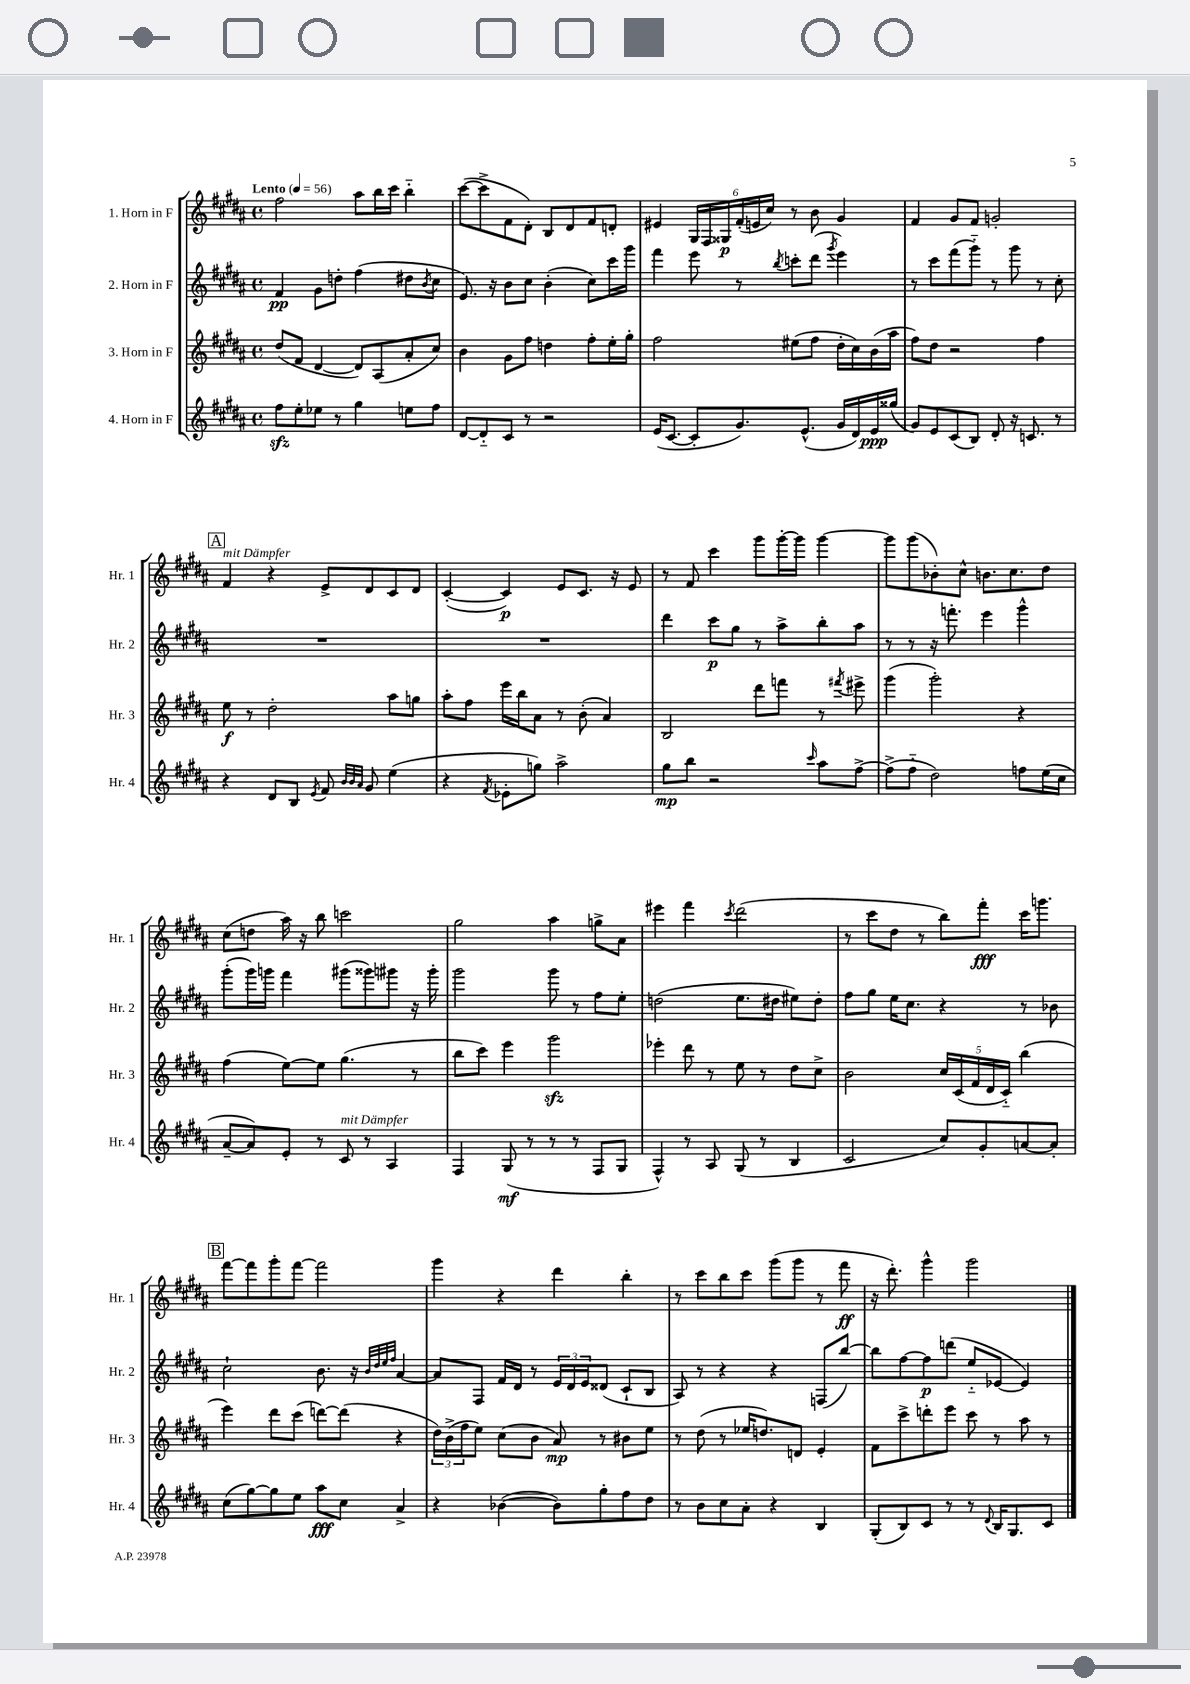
<<
\new StaffGroup <<
\new Staff = "s0" \with { instrumentName = "1. Horn in F" shortInstrumentName = "Hr. 1" } {
    \clef treble \key b \major \defaultTimeSignature \time 4/4 \tempo "Lento" 4 = 56
    fis''2 ais''8 b''16 cis'''16 b''4-_ |
    cis'''8~( cis'''8-> fis'8 dis'8-.) b8 dis'8 fis'8 d'8-. |
    eis'4 \tuplet 6/4 { gis16 fis16 gisis16\p fis'16-.( e'16 cis''16) } r8 b'8 gis'4 |
    fis'4 gis'8 fis'8 g'2-. |
    \mark \markup { \box "A" } fis'4^\markup { \italic "mit Dämpfer" } r4 e'8-> dis'8 cis'8 dis'8 |
    cis'4~-.( cis'4\p) e'8 cis'8. r16 e'8 |
    r8 fis'8 cis'''4 gis'''8 gis'''16~-. gis'''16 gis'''4~ |
    gis'''8 gis'''8( bes'8-.) cis''8-^ b'8. cis''8. dis''8 |
    cis''8( d''8 ais''16) r16 b''8 c'''2 |
    gis''2 ais''4 g''8-> ais'8 |
    eis'''4 fis'''4 \acciaccatura { cis'''8 } dis'''2( |
    r8 cis'''8 dis''8 r8 b''8) fis'''8-.\fff cis'''16 g'''8. |
    \mark \markup { \box "B" } fis'''8~ fis'''8 gis'''8-. fis'''8~ fis'''2 |
    gis'''4 r4 dis'''4 b''4-. |
    r8 cis'''8 b''8 cis'''8 gis'''8( gis'''8 r8 fis'''8\ff |
    r16 dis'''8.-.) gis'''4-^ gis'''2 \bar "|." |
}
\new Staff = "s1" \with { instrumentName = "2. Horn in F" shortInstrumentName = "Hr. 2" } {
    \clef treble \key b \major \defaultTimeSignature \time 4/4
    fis'4\pp gis'8 d''8-. fis''4( dis''8 \acciaccatura { b'8 } cis''8 |
    e'8.) r16 b'8 cis''8 b'4-.( cis''8) cis'''16 gis'''16 |
    fis'''4 e'''8 r8 \acciaccatura { b''8 } c'''8-. dis'''8( \acciaccatura { gis'''8 } e'''4) |
    r8 cis'''8 fis'''8( gis'''8-_) r8 gis'''8 r8 cis''8-. |
    \mark \markup { \box "A" } R1 |
    R1 |
    dis'''4 cis'''8\p gis''8 r8 ais''8-> b''8-. ais''8 |
    r8 r8 r16 f'''8.-. e'''4 gis'''4-^ |
    gis'''8-.( gis'''16) g'''16 fis'''4 gis'''8( gisis'''8) gis'''8 r16 gis'''16-. |
    gis'''2 gis'''8 r8 fis''8 e''8-. |
    d''2( e''8. dis''16 eis''8) dis''8-. |
    fis''8 gis''8 e''16 cis''8. r4 r8 bes'8 |
    \mark \markup { \box "B" } cis''2-! b'8. r16 \grace { b'32 dis''32 e''32 fis''32 } ais'4~ |
    ais'8 fis8 fis'16 dis'16 r8 \tuplet 3/2 { e'16 dis'16 e'16 } disis'8( cis'8-! b8 |
    ais8) r8 r4 r4 f8( b''8~) |
    b''8 fis''8~ fis''8\p d'''8( e''8-_ ees'8~ ees'4) \bar "|." |
}
\new Staff = "s2" \with { instrumentName = "3. Horn in F" shortInstrumentName = "Hr. 3" } {
    \clef treble \key b \major \defaultTimeSignature \time 4/4
    dis''8( fis'8 dis'4~ dis'8) ais8( ais'8-. cis''8) |
    b'4 gis'8 fis''8 d''4 fis''8-. e''16-. gis''16-. |
    fis''2 eis''8( fis''8 dis''16-. cis''16) b'16( ais''16 |
    fis''8) dis''8 r2 fis''4 |
    \mark \markup { \box "A" } e''8\f r8 dis''2-. ais''8 g''8 |
    ais''8-. fis''8 e'''16 b''16 ais'8 r8 b'8-.( ais'4) |
    b2 dis'''8 f'''8 r8 \acciaccatura { fis'''8 } eis'''8-> |
    gis'''4( gis'''2-.) r4 |
    fis''4( e''8~) e''8 gis''4.( r8 |
    b''8 cis'''8) e'''4 gis'''2\sfz |
    ees'''4-. dis'''8 r8 e''8 r8 dis''8 cis''8-> |
    b'2 \tuplet 5/4 { cis''16 cis'16( fis'16 dis'16 cis'16-_) } b''4( |
    \mark \markup { \box "B" } e'''4) dis'''8 cis'''8( d'''8~) d'''8( r4 |
    \tuplet 3/2 { dis''16) b'16->( fis''16 } e''8) cis''8( b'8 ais'8\mp) r8 bis'8 e''8 |
    r8 dis''8( r8 ees''16 d''8.) d'8 e'4-. |
    fis'8 cis'''8-> d'''8-. e'''8 cis'''8 r8 ais''8 r8 \bar "|." |
}
\new Staff = "s3" \with { instrumentName = "4. Horn in F" shortInstrumentName = "Hr. 4" } {
    \clef treble \key b \major \defaultTimeSignature \time 4/4
    fis''8\sfz e''8-. ees''8 r8 gis''4 e''8 fis''8 |
    dis'8~ dis'8-_ cis'8 r8 r2 |
    e'16( cis'8.~ cis'8-. gis'8.) e'8.-^( gis'16 dis'16) e'16\ppp gisis''16( |
    gis'8) e'8 cis'8( b8) dis'8-. r16 c'8. r8 |
    \mark \markup { \box "A" } r4 dis'8 b8 \acciaccatura { e'8 } fis'8 \grace { b'32 b'32 ais'32 } gis'8 e''4( |
    r4 \acciaccatura { fis'8 } ees'8-. g''8) ais''2-> |
    gis''8\mp b''8 r2 \grace { cis'''16 } ais''8 fis''8~-> |
    fis''8->( fis''8-_ dis''2) f''8 e''16( cis''16 |
    ais'8~-- ais'8) e'8-. r8 cis'8^\markup { \italic "mit Dämpfer" } r8 ais4 |
    fis4 gis8\mf( r8 r8 r8 fis8 gis8 |
    fis4-^) r8 ais8 gis8( r8 b4 |
    cis'2 cis''8) gis'8-. a'8~ a'8-. |
    \mark \markup { \box "B" } cis''8( gis''8~) gis''8 e''8 ais''8\fff cis''8 ais'4-> |
    r4 bes'4~( bes'8) gis''8-. fis''8 dis''8 |
    r8 b'8 cis''8 ais'8-. r4 b4 |
    gis8-.( b8) cis'8 r8 r8 \appoggiatura { dis'8 } b16 gis8. cis'8 \bar "|." |
}
>>
>>
